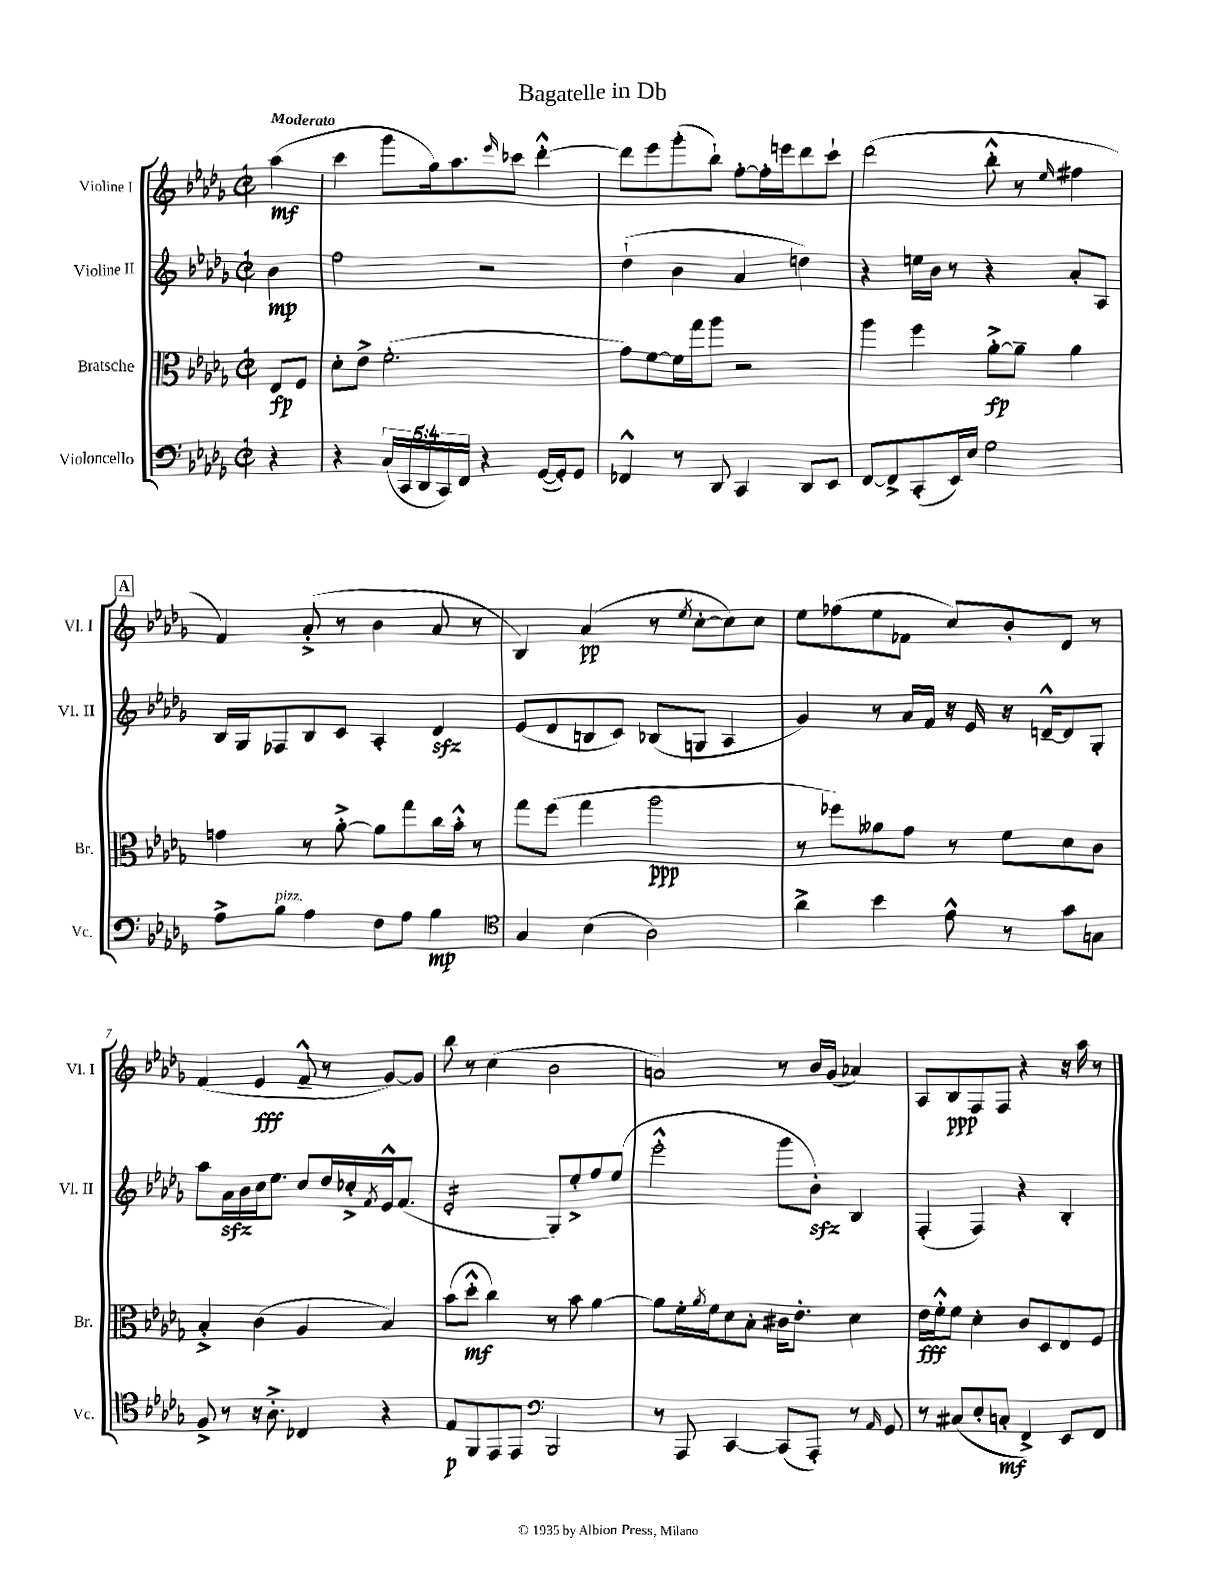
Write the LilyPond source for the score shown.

\header { title = "Bagatelle in Db" }
<<
\new StaffGroup <<
\new Staff = "s0" \with { instrumentName = "Violine I" shortInstrumentName = "Vl. I" } {
    \clef treble \key des \major \defaultTimeSignature \time 2/2 \partial 4 \tempo "Moderato"
    aes''4\mf( |
    c'''4 ges'''8 ges''16) aes''8. \grace { ees'''16 } ces'''8 des'''4~-.-^ |
    des'''8 ees'''8 ges'''8-.( bes''8-!) f''8~-. f''16-. e'''16 des'''8 c'''8-! |
    des'''2( bes''8-.-^ r8 \grace { ees''16 } fis''4 |
    \mark \markup { \box "A" } f'4) aes'8-.->( r8 bes'4 aes'8 r8 |
    bes4) aes'4\pp( r8 \acciaccatura { ees''8 } c''8~-. c''8) c''8 |
    ees''8 fes''8( ees''8 fes'8 c''8) bes'8-. des'8 r8 |
    f'4( ees'4\fff f'8---^ r8 ges'8~) ges'8 |
    bes''8 r8 c''4( bes'2 |
    a'2) r8 bes'16 ges'16( aes'4) |
    aes8 bes8\ppp f8 f8 r4 r16 aes''16 r8 \bar "|." |
}
\new Staff = "s1" \with { instrumentName = "Violine II" shortInstrumentName = "Vl. II" } {
    \clef treble \key des \major \defaultTimeSignature \time 2/2 \partial 4
    bes'4\mp |
    f''2 r2 |
    des''4-!( bes'4 aes'4 d''4) |
    r4 e''16 bes'16 r8 r4 aes'8-. aes8 |
    \mark \markup { \box "A" } bes16 ges16 fes8 bes8 c'8 aes4-. des'4\sfz |
    ees'8( des'8 b8 c'8) bes8( g8 aes4 |
    ges'4) r8 aes'16 f'16 r16 ees'16 r16 d'16~---^ d'8 ges8-. |
    aes''8 aes'16\sfz bes'16 c''16 ees''8. c''8 des''16 ces''16-.-> \acciaccatura { f'8 } ees'16-^ f'8.( |
    ees'2:16-. ges8) ees''8-.-> f''8 ees''8( |
    ees'''2-.-^ ges'''8 bes'8-.\sfz) bes4 |
    f4-.( f4) r4 bes4-. \bar "|." |
}
\new Staff = "s2" \with { instrumentName = "Bratsche" shortInstrumentName = "Br." } {
    \clef alto \key des \major \defaultTimeSignature \time 2/2 \partial 4
    ees8\fp f8 |
    des'8-. ees'8-> f'2.-.( |
    ges'8) f'8~ f'16 ges''16 aes''8 r2 |
    aes''4 f''4 aes'8~-.->\fp aes'8-- aes'4 |
    \mark \markup { \box "A" } g'4 r8 aes'8~-.-> aes'8 ges''8 c''16 bes'16-.-^ r8 |
    ges''8 f''8( ges''4 aes''2\ppp |
    r8 fes''8) aeses'8 ges'8 r8 f'8 des'8 c'8 |
    bes4-.-> c'4( aes4 bes4) |
    bes'8( des''8-.-^\mf c''4) r8 bes'8 aes'4~ |
    aes'8 f'16-. \acciaccatura { aes'8 } f'16 des'8 bes8-. cis'16 ees'8.-. des'4 |
    ees'16\fff f'16-.-^ f'8 des'4-. c'8 des8 ees8 f8 \bar "|." |
}
\new Staff = "s3" \with { instrumentName = "Violoncello" shortInstrumentName = "Vc." } {
    \clef bass \key des \major \defaultTimeSignature \time 2/2 \override Staff.TupletNumber.text = #tuplet-number::calc-fraction-text \partial 4
    r4 |
    r4 \tuplet 5/4 { c16( c,16 des,16 c,16) f,16 } r4 ges,16~( ges,16-.) ges,8 |
    fes,4-^ r8 des,8 c,4 des,8 ees,8 |
    f,8~ f,8-> c,8-.( ees,16) ees16 ges2 |
    \mark \markup { \box "A" } aes8-> bes8^\markup { \italic "pizz." } aes4 f8 aes8 bes4\mp |
    \clef tenor ges4 bes4( aes2) |
    aes'4-> bes'4 ees'8-^ r8 ges'8 g8 |
    f8-> r8 r16 aes8.-.-> ces4 r4 |
    ees8\p f,8 ees,8 ees,8 \clef bass bes,,2 |
    r8 aes,,8 c,4~ c,8( aes,,8-.) r8 \grace { aes,16 } ges,8 |
    r8 cis8( ees8-. c8-.\mf f,4->) ees,8 f,8 \bar "|." |
}
>>
>>
